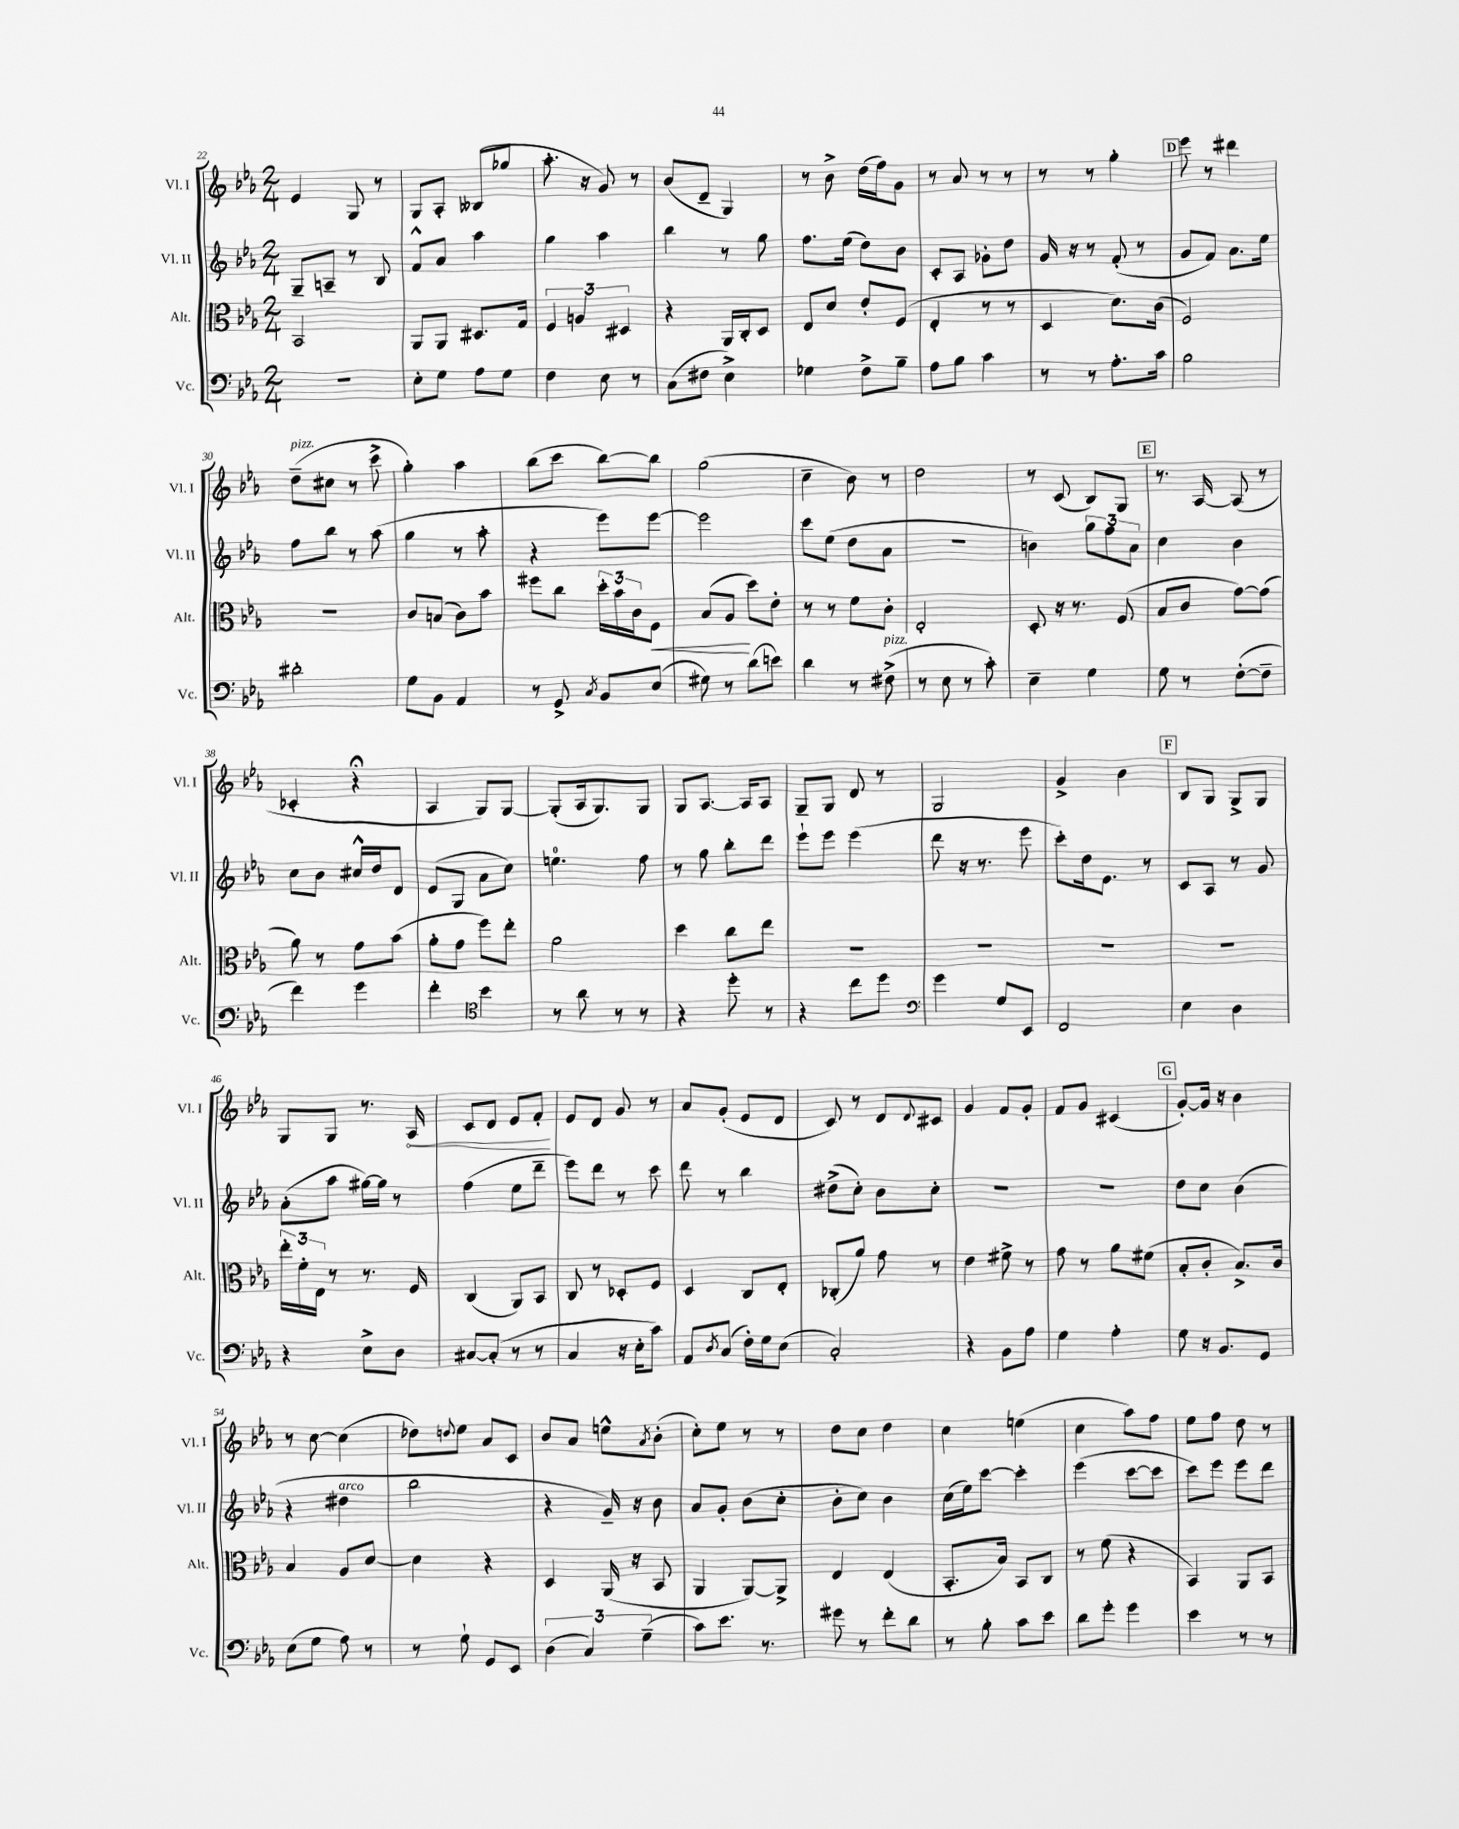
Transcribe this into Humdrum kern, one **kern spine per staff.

**kern	**kern	**dynam	**kern	**kern	**dynam
*part4	*part3	*part3	*part2	*part1	*part1
*staff4	*staff3	*staff3	*staff2	*staff1	*staff1
*I"Vc.	*I"Alt.	*	*I"Vl. II	*I"Vl. I	*
*I'Vc.	*I'Alt.	*	*I'Vl. II	*I'Vl. I	*
*clefF4	*clefC3	*	*clefG2	*clefG2	*
*k[b-e-a-]	*k[b-e-a-]	*	*k[b-e-a-]	*k[b-e-a-]	*
*M2/4	*M2/4	*	*M2/4	*M2/4	*
=22	=22	=22	=22	=22	=22
2r	2BB-/	.	8G~/L	4e-/	.
.	.	.	8An~/J	.	.
.	.	.	8r	8G/	.
.	.	.	8B-/	8r	.
=23	=23	=23	=23	=23	=23
8E-'\L	8AA-/L	.	8f^^/L	8G/L	.
8G\J	8AA-/J	.	8a-/J	8A-'/J	.
8A-\L	8.D#X/L	.	4aa-\	(8B--X/L	.
8G\J	.	.	.	8gg-X/J	.
.	16G/Jk	.	.	.	.
=24	=24	=24	=24	=24	=24
4F\	6F/	.	4gg\	8.aa-'\	.
.	6An/	.	.	.	.
.	.	.	.	16r	.
8E-\	.	.	4aa-\	8g/)	.
.	6D#X/	.	.	.	.
8r	.	.	.	8r	.
=25	=25	=25	=25	=25	=25
(8C\L	4r	.	4bb-\	(8b-/L	.
8F#X\J	.	.	.	8d~/J	.
4E-^\)	16AA-/LL	.	8r	4G/)	.
.	16C'/J	.	.	.	.
.	8D/J	.	8gg\	.	.
=26	=26	=26	=26	=26	=26
4G-X\	8E-/L	.	8.ff\L	8r	.
.	8d/J	.	.	8b-^\	.
.	.	.	(16ee-\Jk	.	.
8F^\L	8e-'/L	.	8dd\L)	(16dd\LL	.
.	.	.	.	16ff\J)	.
8B-~\J	(8F/J	.	8b-\J	8g\J	.
=27	=27	=27	=27	=27	=27
8A-\L	4E-'/	.	8c'/L	8r	.
8B-\J	.	.	8A-/J	8a-/	.
4c\	8r	.	8g-X'\L	8r	.
.	8r	.	8dd\J	8r	.
=28	=28	=28	=28	=28	=28
8r	4D/	.	16g/	8r	.
.	.	.	16r	.	.
8r	.	.	8r	8r	.
8.A-'\L	8.d\L)	.	(8f'/	4gg'\	.
.	.	.	8r	.	.
16c\Jk	(16c\Jk	.	.	.	.
!!LO:REH:place=s1:t=D
=29	=29	=29	=29	=29	=29
2B-\	2F/)	.	8g/L	8eee-\	.
.	.	.	8f/J)	8r	.
.	.	.	8.a-\L	4ddd#X\	.
.	.	.	16ee-\Jk	.	.
!!LO:LB:g=z
=30	=30	=30	=30	=30	=30
!	!	!	!	!LO:TX:a:i:t=pizz.	!
2d#X'\	2r	.	8ff\L	(8dd~\L	.
.	.	.	8bb-\J	8cc#X\J	.
.	.	.	8r	8r	.
.	.	.	(8aa-\	8ccc^\	.
=31	=31	=31	=31	=31	=31
8G\L	8c/L	.	4gg\	4gg'\)	.
8BB-\J	(8Bn/J	.	.	.	.
4AA-/	8c\L)	.	8r	4aa-\	.
.	8b-\J	.	8aa-'\	.	.
=32	=32	=32	=32	=32	=32
8r	8ff#X\L	.	4r	(8bb-\L	.
8GG^/	8cc\J	.	.	8ccc\J	.
8qC/	.	.	.	.	.
8BB-/L	24dd'\LL	.	8eee-\L)	[8bb-\L)	.
.	24b-\	.	.	.	.
.	24c\J	.	.	.	.
!	!	!LO:HP:b	!	!	!
(8E-/J	8F\J	<	[8eee-\J	8bb-\J]	.
=33	=33	=33	=33	=33	=33
8G#X\)	(8B-/L	.	2eee-\]	(2gg\	.
8r	8A-/J	.	.	.	.
(8d\L	8dd\L)	[	.	.	.
8en\J)	8e-'\J	.	.	.	.
=34	=34	=34	=34	=34	=34
4d\	8r	.	8ccc\L	4cc~\	.
.	8r	.	(8ee-\J	.	.
8r	8f\L	.	8dd\L	8b-\)	.
!LO:TX:a:i:t=pizz.	!	!	!	!	!
(8F#X^\	8c'\J	.	8a-\J	8r	.
=35	=35	=35	=35	=35	=35
8r	2E-'/	.	2r	2dd\	.
8E-\	.	.	.	.	.
8r	.	.	.	.	.
8c'\)	.	.	.	.	.
=36	=36	=36	=36	=36	=36
4E-~\	8D'/	.	4bn\)	8r	.
.	16r	.	.	(8c/	.
.	8.r	.	.	.	.
4G\	.	.	12gg\L	8B-/L)	.
.	.	.	12ff\	.	.
.	(8F/	.	.	8G/J	.
.	.	.	12a-\J	.	.
!!LO:REH:place=s1:t=E
=37	=37	=37	=37	=37	=37
8G\	8B-/L	.	4cc\	8.r	.
8r	8c/J	.	.	.	.
.	.	.	.	[16A-/	.
([8F'\L	[8g\L)	.	4b-\	(8A-/]	.
8F~\J]	(8g\J]	.	.	8r	.
!!LO:LB:g=z
=38	=38	=38	=38	=38	=38
4f\)	8a-\)	.	8cc\L	4c-X'/	.
.	8r	.	8b-\J	.	.
4g\	8g\L	.	16cc#X^^/LL	4r;<	.
.	.	.	16dd/J	.	.
.	(8b-\J	.	8d/J	.	.
=39	=39	=39	=39	=39	=39
4f'\	8a-'\L	.	(8e-/L	4A-/	.
.	8g\J	.	8G/J	.	.
*clefC4	*	*	*	*	*
4b-\	8ff\L)	.	8a-\L	8G/L)	.
.	8ee-'\J	.	8cc\J)	[8G/J	.
=40	=40	=40	=40	=40	=40
8r	2a-\	.	4.een\	(8G'/L]	.
8a-\	.	.	.	16A-/k	.
.	.	.	.	8.G/)	.
8r	.	.	.	.	.
8r	.	.	8ff\	8G/J	.
=41	=41	=41	=41	=41	=41
4r	4dd\	.	8r	8G/L	.
.	.	.	8gg\	[8.A-/J	.
8dd'\	8cc\L	.	8bb-'\L	.	.
.	.	.	.	16A-/KL]	.
8r	8ee-\J	.	8ddd\J	8A-/J	.
=42	=42	=42	=42	=42	=42
4r	2r	.	8eee-`\L	8G~/L	.
.	.	.	8eee-\J	8G/J	.
8cc\L	.	.	(4eee-\	8d/	.
8dd\J	.	.	.	8r	.
=43	=43	=43	=43	=43	=43
*clefF4	*	*	*	*	*
4g\	2r	.	8ddd\	2G/	.
.	.	.	16r	.	.
.	.	.	8.r	.	.
8G/L	.	.	.	.	.
8EE-/J	.	.	8eee-\	.	.
=44	=44	=44	=44	=44	=44
2FF/	2r	.	8ccc'\L)	4g^/	.
.	.	.	16dd\k	.	.
.	.	.	8.e-\J	.	.
.	.	.	.	4b-\	.
.	.	.	8r	.	.
!!LO:REH:place=s1:t=F
=45	=45	=45	=45	=45	=45
4E-\	2r	.	8c/L	8B-/L	.
.	.	.	8A-/J	8G/J	.
4D\	.	.	8r	8G^/L	.
.	.	.	8g/	8G/J	.
!!LO:LB:g=z
=46	=46	=46	=46	=46	=46
4r	24ee-'\LL	.	(8a-'\L	8G/L	.
.	24f'\	.	.	.	.
.	24E-\JJ	.	.	.	.
.	8r	.	8aa-\J	8G/J	.
8E-^\L	8.r	.	[16gg#X\LL)	8.r	.
.	.	.	16gg#\JJ]	.	.
8D\J	.	.	8r	.	.
!	!	!	!	!	!LO:HP:b
.	16F/	.	.	16A-/	<
=47	=47	=47	=47	=47	=47
[8C#X/L	(4C/	.	(4ff\	8c/L	.
(8C#'/J]	.	.	.	8d/J	.
8r	8AA-/L)	.	8ee-\L	8e-/L	.
8r	8BB-/J	.	8ddd~\J	8f'/J	.
.	.	.	.	.	[
=48	=48	=48	=48	=48	=48
4C/	8C/	.	8eee-\L)	8e-/L	.
.	8r	.	8ddd\J	8d/J	.
16r	8D-X'/L	.	8r	8g/	.
16E-'\KL	.	.	.	.	.
8c\J)	8F/J	.	8ccc\	8r	.
=49	=49	=49	=49	=49	=49
8AA-/L	4D/	.	8ddd\	8a-/L	.
8qD/	.	.	.	.	.
(8C/J	.	.	8r	(8g'/J	.
16F'\LL)	8C/L	.	4bb-\	8e-/L	.
16G\J	.	.	.	.	.
(8E-\J	8E-'/J	.	.	8d/J	.
=50	=50	=50	=50	=50	=50
2C'/)	(8C-X'/L	.	(8dd#X^\L	8c/)	.
.	8a-/J)	.	8cc'\J)	8r	.
.	8g\	.	8b-\L	8d/L	.
.	.	.	.	8qqd/	.
.	8r	.	8cc'\J	8c#X/J	.
=51	=51	=51	=51	=51	=51
4r	4e-\	.	2r	4g/	.
8BB-\L	8f#X^\	.	.	8f/L	.
8A-\J	8r	.	.	8g'/J	.
=52	=52	=52	=52	=52	=52
4G\	8g\	.	2r	8f/L	.
.	8r	.	.	8g/J	.
4A-'\	8a-\L	.	.	(4c#X/	.
.	(8f#X\J	.	.	.	.
!!LO:REH:place=s1:t=G
=53	=53	=53	=53	=53	=53
8G\	8B-'/L	.	8dd\L	[8g'/L)	.
16r	8c'/J	.	8cc\J	16g/Jk]	.
8.BB-/L	.	.	.	16r	.
.	8.B-^/L)	.	(4b-\	4b-\	.
8GG/J	.	.	.	.	.
.	16c/Jk	.	.	.	.
!!LO:LB:g=z
=54	=54	=54	=54	=54	=54
(8E-\L	4B-/	.	4r	8r	.
8G\J	.	.	.	[8cc\	.
!	!	!	!LO:TX:a:i:t=arco	!	!
8A-\)	8A-/L	.	4dd#X\	(4cc\]	.
8r	[8d/J	.	.	.	.
=55	=55	=55	=55	=55	=55
8r	4d\]	.	2bb-\	8dd-X\L)	.
.	.	.	.	8qqddn/	.
8G`\	.	.	.	8ee-\J	.
8GG/L	4r	.	.	8a-/L	.
8EE-/J	.	.	.	8c/J	.
=56	=56	=56	=56	=56	=56
(6D\	4D/	.	4r	8b-/L	.
.	.	.	.	8a-/J	.
6C/)	.	.	.	.	.
.	(16AA-/	.	16g~/)	8een^^\L	.
.	16r	.	16r	.	.
(6G~\	.	.	.	.	.
.	.	.	.	8qa-/	.
.	8BB-/	.	8b-\	(8b-'\J	.
=57	=57	=57	=57	=57	=57
8c\L)	4AA-/	.	8a-/L	8cc'\L)	.
8.e-\J	.	.	8g'/J	8ee-\J	.
.	[8AA-/L)	.	(8b-\L	8r	.
8.r	.	.	.	.	.
.	8AA-^/J]	.	8cc'\J	8r	.
=58	=58	=58	=58	=58	=58
8g#X\	4E-/	.	8b-'\L	8dd\L	.
8r	.	.	8cc\J)	8cc\J	.
8f'\L	(4E-/	.	4b-\	4dd\	.
8d\J	.	.	.	.	.
=59	=59	=59	=59	=59	=59
8r	8.BB-'/L	.	(16cc\LL	4cc\	.
.	.	.	16ee-\J)	.	.
8B-'\	.	.	[8ccc\J	.	.
.	16B-/Jk)	.	.	.	.
8c\L	8BB-/L	.	4ccc'\]	(4een\	.
8e-\J	8C/J	.	.	.	.
=60	=60	=60	=60	=60	=60
8d\L	8r	.	(4eee-\	4cc\	.
8g'\J	(8f\	.	.	.	.
4g\	4r	.	[8ccc\L	8aa-\L)	.
.	.	.	8ccc\J]	8ff\J	.
=61	=61	=61	=61	=61	=61
4e-\	4BB-/)	.	8ccc\L)	8ee-\L	.
.	.	.	8eee-\J	8ff\J	.
8r	8AA-/L	.	8eee-\L	8dd\	.
8r	8BB-/J	.	8ddd\J	8r	.
==	==	==	==	==	==
*-	*-	*-	*-	*-	*-
